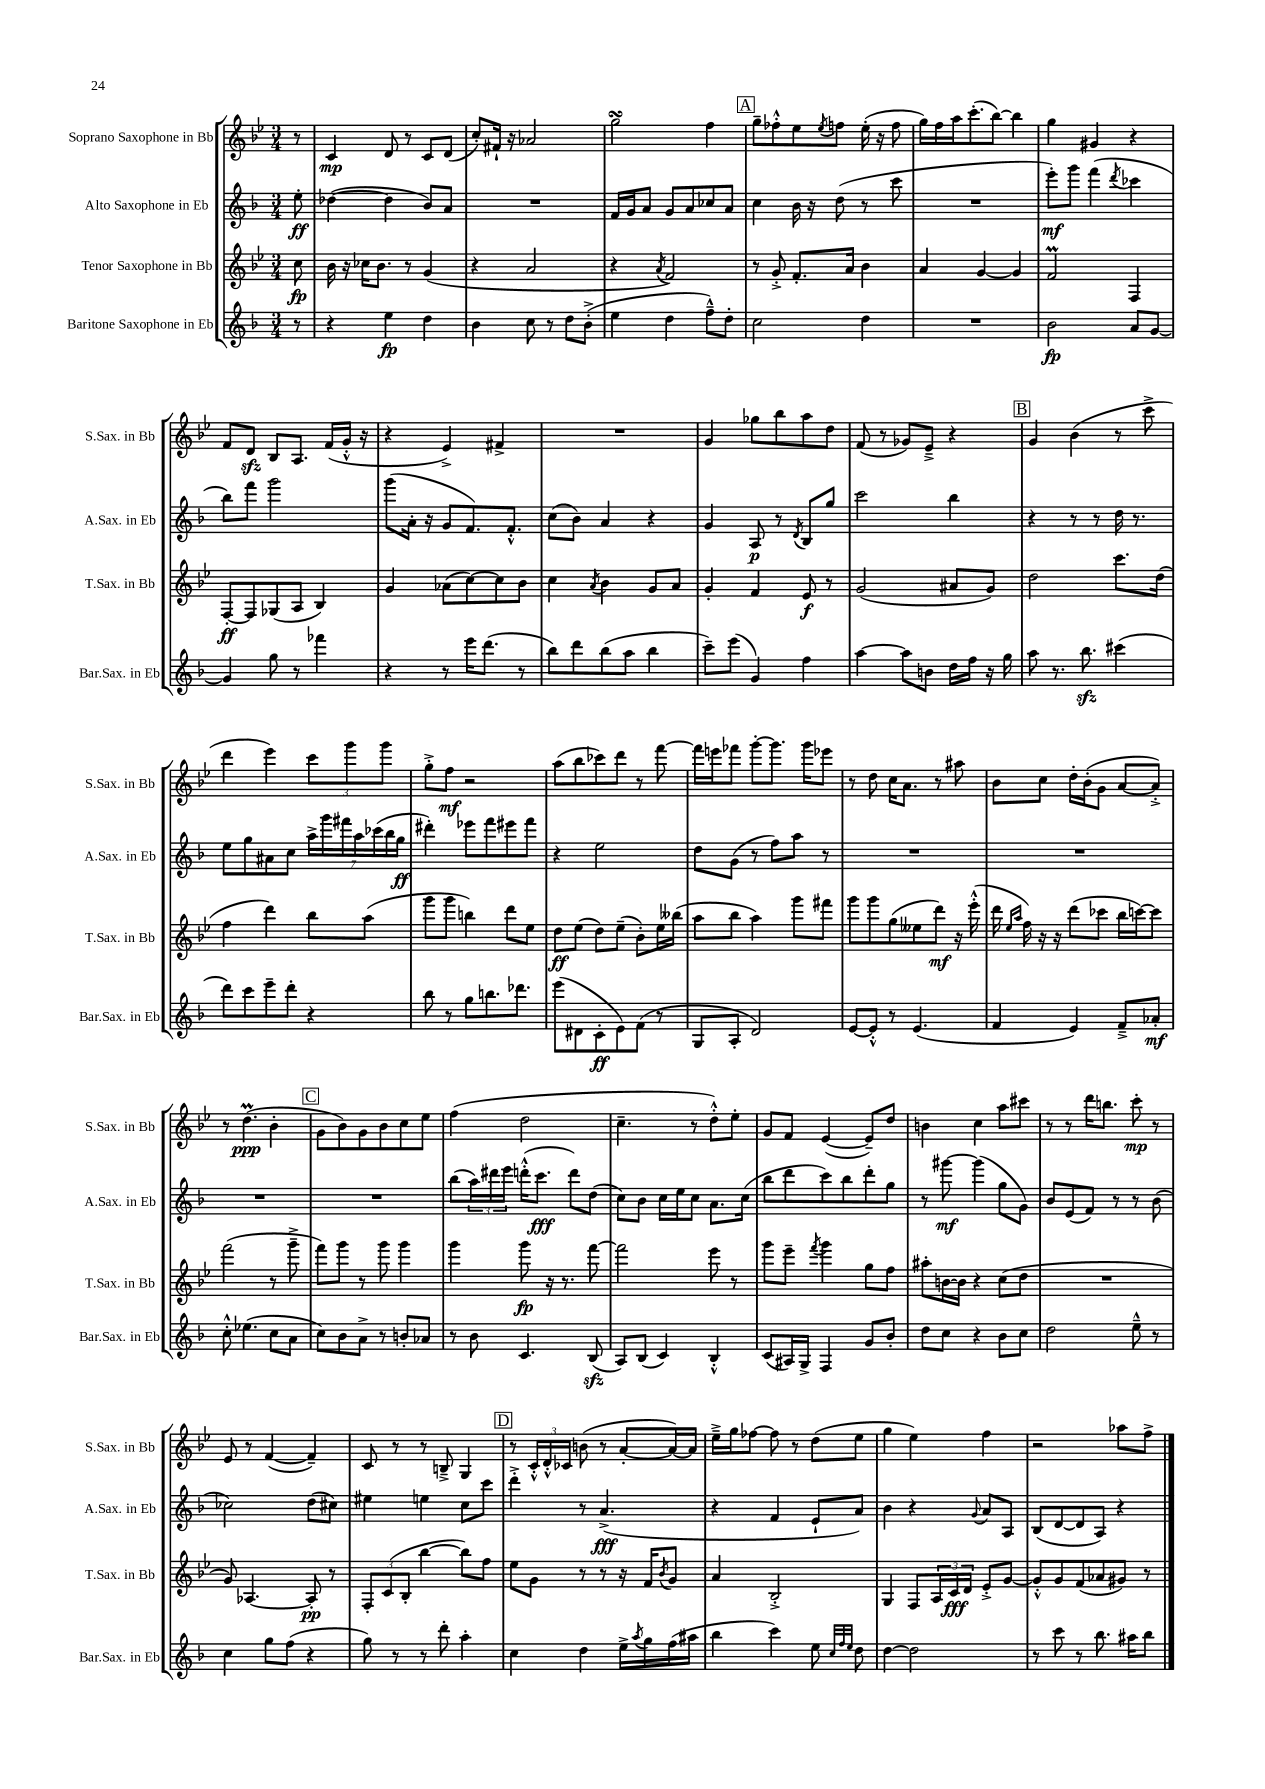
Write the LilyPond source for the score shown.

<<
\new StaffGroup <<
\new Staff = "s0" \with { instrumentName = "Soprano Saxophone in Bb" shortInstrumentName = "S.Sax. in Bb" } {
    \clef treble \key bes \major \numericTimeSignature \time 3/4 \partial 8
    r8 |
    c'4\mp d'8 r8 c'8 d'8( |
    c''8-.) fis'16-! r16 aes'2 |
    g''2\turn f''4 |
    \mark \markup { \box "A" } g''8-- fes''8-.-^ ees''8 \acciaccatura { ees''8 } f''8 ees''16-.( r16 f''8 |
    g''16) f''16 a''16 c'''8.-.( bes''8~) bes''4 |
    g''4 gis'4 r4 |
    f'8 d'8\sfz bes8 a8. f'16( g'16-.-^ r16 |
    r4 ees'4->) fis'4-> |
    R2. |
    g'4 ges''8 bes''8 a''8 d''8 |
    f'8( r8 ges'8) ees'8---> r4 |
    \mark \markup { \box "B" } g'4 bes'4( r8 c'''8-> |
    d'''4 ees'''4) \tuplet 3/2 { c'''8 g'''8 g'''8 } |
    g''8-.-> f''8\mf r2 |
    a''8( bes''8 ces'''8) d'''8 r8 f'''8~ |
    f'''16 e'''16 fes'''8 g'''8~-. g'''8. g'''16 ees'''8 |
    r8 d''8 c''16 a'8. r8 ais''8 |
    bes'8 c''8 d''16-. bes'16-.( g'8 a'8~ a'8-.->) |
    r8 d''4.\prall\ppp( bes'4-. |
    \mark \markup { \box "C" } g'8 bes'8) g'8 bes'8 c''8 ees''8 |
    f''4( d''2 |
    c''4.-- r8 d''8-.-^) ees''8-. |
    g'8 f'8 ees'4~( ees'8--) d''8 |
    b'4 c''4 a''8 cis'''8 |
    r8 r8 d'''16 b''8. c'''8-.\mp r8 |
    ees'8 r8 f'4~( f'4--) |
    c'8 r8 r8 b8---> g4 |
    \mark \markup { \box "D" } r8 \tuplet 3/2 { c'16-.-^ d'16-.-^ ces'16 } b'8( r8 a'8~-. a'16~) a'16 |
    ees''16---> g''16 fes''8~ fes''8 r8 d''8( ees''8 |
    g''4 ees''4) f''4 |
    r2 aes''8 f''8-> \bar "|." |
}
\new Staff = "s1" \with { instrumentName = "Alto Saxophone in Eb" shortInstrumentName = "A.Sax. in Eb" } {
    \clef treble \key f \major \numericTimeSignature \time 3/4 \partial 8
    e''8-.\ff |
    des''4~( des''4 bes'8) a'8 |
    R2. |
    f'16 g'16 a'8 g'8 a'8 ces''8 a'8 |
    \mark \markup { \box "A" } c''4 bes'16 r16 d''8( r8 c'''8 |
    R2. |
    e'''8-.\mf) g'''8 f'''4( \acciaccatura { d'''8 } ces'''4 |
    bes''8) f'''8 g'''2 |
    g'''8( a'16-. r16 g'8 f'8.) f'8.-.-^ |
    c''8( bes'8) a'4 r4 |
    g'4 a8\p r8 \acciaccatura { d'8 } bes8 g''8 |
    c'''2 bes''4 |
    \mark \markup { \box "B" } r4 r8 r8 d''16 r8. |
    e''8 g''8 ais'8 c''8 \tuplet 7/4 { a''16-> g'''16 fis'''16 a''16 ces'''16( bes''16 g''16\ff } |
    dis'''4-.) ees'''8 f'''8 eis'''8 f'''8 |
    r4 e''2 |
    d''8 g'8( r8 f''8) a''8 r8 |
    R2. |
    R2. |
    R2. |
    \mark \markup { \box "C" } R2. |
    bes''8( \tuplet 3/2 { a''16) dis'''16 e'''16 } d'''16-.-^( c'''8.\fff d'''8) d''8( |
    c''8) bes'8 c''16 e''16 c''8 a'8. c''16( |
    bes''8 d'''8 c'''8) bes''8 d'''8-. g''8 |
    r8 gis'''8~\mf gis'''4( g''8 g'8) |
    bes'8 e'8( f'8) r8 r8 bes'8( |
    ces''2) d''8( cis''8) |
    eis''4 e''4 c''8 c'''8 |
    \mark \markup { \box "D" } d'''4-.-> r8 a'4.->\fff( |
    r4 f'4 e'8-! a'8) |
    bes'4 r4 \appoggiatura { g'8 } a'8 a8 |
    bes8( d'8~ d'8 a8) r4 \bar "|." |
}
\new Staff = "s2" \with { instrumentName = "Tenor Saxophone in Bb" shortInstrumentName = "T.Sax. in Bb" } {
    \clef treble \key bes \major \numericTimeSignature \time 3/4 \partial 8
    c''8\fp |
    bes'16 r16 ces''16 bes'8. r8 g'4( |
    r4 a'2 |
    r4 \acciaccatura { a'8 } f'2) |
    \mark \markup { \box "A" } r8 g'8-.-> f'8.-. a'16 bes'4 |
    a'4 g'4~ g'4 |
    f'2\prall f4 |
    f8~-.\ff f8 ges8( a8 bes4) |
    g'4 aes'8( c''8~) c''8 bes'8 |
    c''4 \acciaccatura { a'8 } bes'4 g'8 a'8 |
    g'4-. f'4 ees'8\f r8 |
    g'2( ais'8 g'8) |
    \mark \markup { \box "B" } d''2 c'''8. d''16( |
    f''4 d'''4) bes''8 a''8( |
    g'''8 g'''8 b''4) d'''8 ees''8 |
    d''8\ff ees''8( d''8) ees''8--( bes'8-.) ees''16 beses''16( |
    a''8 bes''8 a''4) g'''8 fis'''8 |
    g'''8 g'''8 g''8( eeses''8 d'''8\mf) r16 ees'''16-.-^( |
    d'''16 \grace { ees''16 a''16 } f''16) r16 r16 d'''8( ces'''8 bes''16 c'''16~) c'''8 |
    f'''2( r8 g'''8---> |
    \mark \markup { \box "C" } f'''8) g'''8 r8 g'''8 g'''4 |
    g'''4 g'''8\fp r16 r8. f'''8~ |
    f'''2 ees'''8 r8 |
    g'''8 ees'''8-- \acciaccatura { f'''8 } g'''4 g''8 f''8 |
    ais''8-. b'16~ b'16 r4 c''8( d''8 |
    R2. |
    g'8) aes4.~ aes8-.\pp r8 |
    \tuplet 3/2 { f8-. c'8( bes8-. } bes''4~ bes''8) f''8 |
    \mark \markup { \box "D" } ees''8 g'8 r8 r8 r16 f'16 \acciaccatura { bes'8 } g'8 |
    a'4 bes2-.-> |
    g4 f8 \tuplet 3/2 { a16 c'16\fff d'16 } ees'8-.-> g'8~ |
    g'8-.-^ g'8 f'8( aes'8 gis'8) r8 \bar "|." |
}
\new Staff = "s3" \with { instrumentName = "Baritone Saxophone in Eb" shortInstrumentName = "Bar.Sax. in Eb" } {
    \clef treble \key f \major \numericTimeSignature \time 3/4 \partial 8
    r8 |
    r4 e''4\fp d''4 |
    bes'4 c''8 r8 d''8 bes'8-.->( |
    e''4 d''4 f''8---^) d''8-. |
    \mark \markup { \box "A" } c''2 d''4 |
    R2. |
    bes'2\fp a'8 g'8~ |
    g'4 g''8 r8 fes'''4 |
    r4 r8 e'''16 d'''8.( r8 |
    bes''8) d'''8 bes''8( a''8 bes''4 |
    c'''8--) e'''8( g'4) f''4 |
    a''4~ a''8 b'8 d''16 f''16 r16 g''16 |
    \mark \markup { \box "B" } a''8 r8. bes''8.\sfz cis'''4( |
    d'''8) c'''8 e'''8-- d'''8-. r4 |
    bes''8 r8 g''8 b''8. des'''8. |
    e'''8( dis'8 c'8-.\ff e'8) f'8( r8 |
    g8 a8-. d'2) |
    e'8~ e'8-.-^ r8 e'4.( |
    f'4 e'4) f'8---> aes'8-.\mf |
    c''8-.-^ ees''4.( c''8 a'8 |
    \mark \markup { \box "C" } c''8) bes'8 a'8-> r8 b'8-. aes'8 |
    r8 bes'8 c'4. bes8\sfz( |
    a8) bes8( c'4) bes4-.-^ |
    c'8( ais16) g16-> f4 g'8 bes'8-. |
    d''8 c''8 r4 bes'8 c''8 |
    d''2 e''8---^ r8 |
    c''4 g''8 f''8( r4 |
    g''8) r8 r8 d'''8-. a''4-. |
    \mark \markup { \box "D" } c''4 d''4 e''16-> \acciaccatura { a''8 } g''16 f''16( ais''16 |
    bes''4 c'''4) e''8 \grace { c''32 f''32 e''32 } d''8 |
    d''4~ d''2 |
    r8 c'''8 r8 bes''8. ais''16 bes''8 \bar "|." |
}
>>
>>
\layout { \context { \Score \remove "Bar_number_engraver" } }
